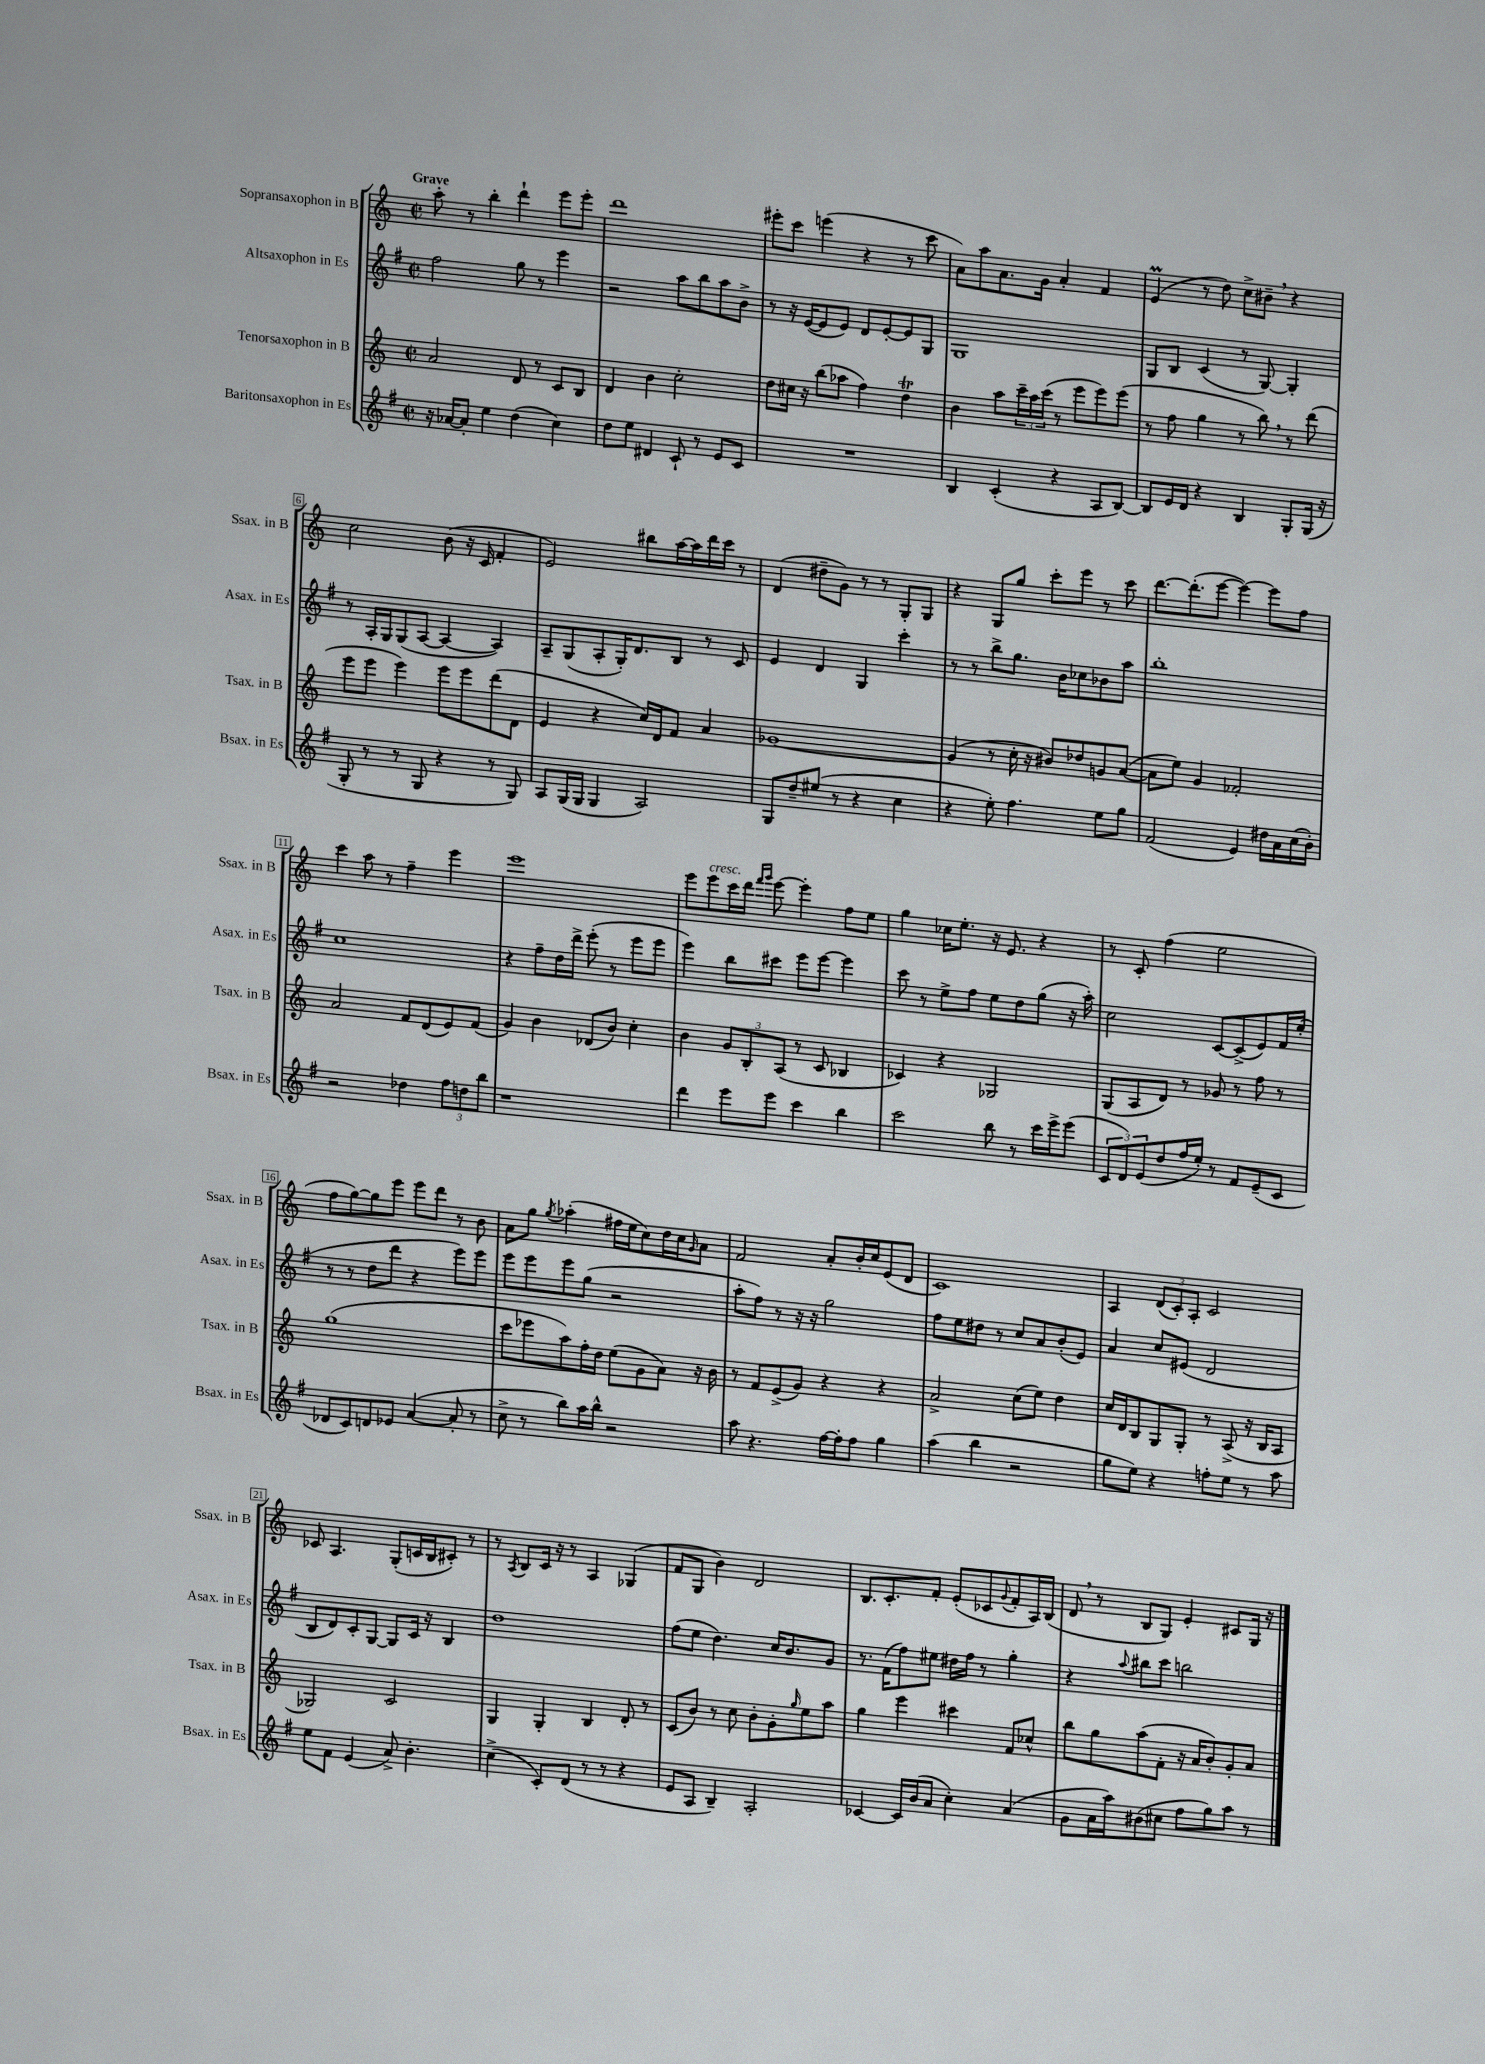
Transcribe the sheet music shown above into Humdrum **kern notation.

**kern	**kern	**kern	**kern
*staff4	*staff3	*staff2	*staff1
*clefG2	*clefG2	*clefG2	*clefG2
*k[f#]	*k[]	*k[f#]	*k[]
*M2/2	*M2/2	*M2/2	*M2/2
*met(c|)	*met(c|)	*met(c|)	*met(c|)
16r	2a/	2ff#\	8aa'\
[16a-/LK	.	.	.
8a-'/]J	.	.	8r
4ee\	.	.	4bb'\
(4dd\	8d/	8gg\	4ddd`\
.	8r	8r	.
4cc\)	8c/L	4eee\	8eee\L
.	8B/J	.	8eee'\J
=	=	=	=
8dd\L	4d/	2r	1ddd
8ee\J	.	.	.
4d#/	4b\	.	.
8c`/	2cc'\	8aa\L	.
8r	.	8bb\	.
8e/L	.	8aa\	.
8c/J	.	8b^\J	.
=	=	=	=
1r	8dd\L	8r	8eee#'\L
.	16cc#\Jk	16r	8ccc\J
.	16r	([16e/LK	.
.	(8bb\L	8e/]	(4eee\
.	8aa-\J	8e/J)	.
.	4ff\)	8d/L	4r
.	.	[8e'/	.
.	4dd\	8e/]	8r
.	.	8G/J	8ccc\
=	=	=	=
4B/	4b\	1G	8a\L)
.	.	.	8aa\
(4c'/	8aa\L	.	8.a\
.	24ccc~\L	.	.
.	24aa\	.	.
.	.	.	16g\Jk
.	(24ccc\JJ	.	.
4r	8r	.	4a'/
.	8eee\L	.	.
8A/L	8eee\)	.	4f/
[8B/J)	(8eee\J	.	.
=	=	=	=
8B/]L	8r	8G/L	(4e/
16e/L	8ff\	8B/J	.
16d/JJ	.	.	.
4r	4gg\	(4c/	8r
.	.	.	8dd\)
4B/	8r	8r	8cc^\L
.	8bb\)	[8G/)	8b#~\J
8G'/L	8r	4G'/]	4r
(16G/Jk	(8ddd\	.	.
16r	.	.	.
=	=	=	=
8G'/	8eee\L	8r	2cc\
8r	8eee\J	16A'/LL	.
.	.	16G/J	.
8r	4eee\)	(8G/	.
8G/	.	[8A/J	.
4r	8eee\L	4A/_	(8b\
.	8eee\	.	16r
.	.	.	16c/
8r	(8ddd\	4A/])	4f'/
8G/)	8d\J	.	.
=	=	=	=
8A/L	4e/	8A~/L	2e/)
(16G/L	.	(8G/	.
16G/JJ	.	.	.
4G/	4r	8A'/	.
.	.	16G'/K)	.
.	.	8.d/	.
2A/)	16cc/LL)	.	8bb#\L
.	16d/J	.	.
.	8f/J	8B/J	[16aa\L
.	.	.	16aa\]
.	4a/	8r	16ddd\
.	.	.	16ccc\JJ
.	.	8c/	8r
=	=	=	=
8G/L	[1g-	4e/	(4d/
8dd~/	.	.	.
(8ee#/J	.	4d/	8dd#~\L
8r	.	.	8g\J)
4r	.	4G/	8r
.	.	.	8r
4cc\	.	4ccc'\	8G'/L
.	.	.	8G/J
=	=	=	=
4r	(4g-/]	8r	4r
.	.	8r	.
8ee'\)	8r	8bb^\L	8G/L
4.ff#\	16cc'\	8.gg\J	8gg/J
.	16r	.	.
.	8b#/L)	.	8ccc'\L
.	.	16b\LK	.
.	8dd-/	8cc-\	8eee\J
8ee\L	8g/	8b-\	8r
8gg\J	([8a/J	8aa\J	8ccc\
=	=	=	=
(2f#/	8a\]L	1bb'	[8.ddd\L
.	8ee\J)	.	.
.	.	.	(8.ddd'\]
.	4g/	.	.
.	.	.	[8eee\J
4e/)	2f-'/	.	4eee\_)
16dd#\LL	.	.	8eee\]L
16a\	.	.	.
(16cc\	.	.	8ff\J
16b'\JJ)	.	.	.
=	=	=	=
2r	2a/	1cc	4ccc\
.	.	.	8aa\
.	.	.	8r
4dd-\	8f/L	.	4ff~\
.	(8d/	.	.
12ff#\L	8e/)	.	4eee\
12dd\	.	.	.
.	(8f/J	.	.
12bb\J	.	.	.
=	=	=	=
1r	4g/)	4r	1eee
.	4b\	8ff#~\L	.
.	.	16dd\L	.
.	.	16ddd^\JJ	.
.	(8d-/L	(8eee'\	.
.	8b/J)	8r	.
.	4cc'\	8eee\L	.
.	.	8eee\J	.
=	=	=	=
4ddd\	4b\	4eee\)	8eee\L
.	.	.	8eee\
8eee\L	12g/L	8bb\L	16ccc\L
.	.	.	16ddd\JJ
.	12B'/	.	.
.	.	.	16qqfff/LL
.	.	.	16qqggg/JJ
8eee\J	.	8ccc#\J	[8eee\
.	(12A/J	.	.
4ccc\	8r	8eee\L	4eee'\]
.	8c/	[8eee\J	.
4bb\	4B-/	4eee\]	8ff\L
.	.	.	8ee\J
=	=	=	=
2ccc\	4c-/)	8ccc\	4gg\
.	.	8r	.
.	4r	8ee^\L	16cc-\LK
.	.	.	8.ee'\J
.	.	8ff#\J	.
8bb\	2G-/	8ee\L	16r
.	.	.	8.e/
8r	.	8dd\	.
16ccc\LL	.	(8gg\J	4r
16eee^\J	.	.	.
(8eee\J	.	16r	.
.	.	16aa'\)	.
=	=	=	=
12c/L	(8G/L	2cc\	8r
12d/)	.	.	.
.	8A/	.	8c'/
(12e/	.	.	.
8dd/	8d/J)	.	(4ff\
16ff#/L	8r	.	.
16ee'/JJ)	.	.	.
8r	8g-/	[8c/L	2ee\
8f#/L	8r	(8c^/]	.
(8e~/	8ff\	8e/)	.
8c/J	8r	16f#/L	.
.	.	(16ee'/JJ	.
=	=	=	=
8d-/L	(1gg	8r	8ff\L
8c/)	.	8r	[8gg\)
8d/	.	8dd\L	8gg\]
8e-/J	.	8ddd\J	8eee\J
([4a/	.	4r	8eee\L
.	.	.	8ddd\J
8a'/]	.	8eee\L)	8r
8r	.	8eee\J	8b\
=	=	=	=
8cc^\	8ccc\L	8eee\L	8a\L
8r	8eee-\	8eee\	8gg\J
.	.	.	8qgg/
8bb\L)	8aa\)	8eee\	(4aa-'\
16aa\L	16ff'\L	(8gg\J	.
16bb^^\JJ	16dd\JJ	.	.
2r	(8ee\L	2r	16ff#\LL
.	.	.	16ee\J
.	8g\	.	8cc\)
.	8a\J)	.	16dd\L
.	.	.	16cc\J
.	.	.	16qqg/
.	16r	.	8a\J
.	16b\	.	.
=	=	=	=
8aa\	8r	8aa'\L	2f/
4.r	8f/L	8ff#\J)	.
.	(8e^/	8r	.
.	8g/J)	16r	.
.	.	16r	.
[16ff#\LL	4r	2gg\	8a'/L
16ff#'\]J	.	.	.
8ff#\J	.	.	16b'/L
.	.	.	16cc/J
4gg\	4r	.	(8e/
.	.	.	8d/J
=	=	=	=
(4aa\	2a^/	8ff#\L	1c)
.	.	8ee\	.
4bb\	.	8dd#\J	.
.	.	8r	.
2r	(8cc\L	8cc/L	.
.	8ee\J)	8a/	.
.	4dd\	(8b'/	.
.	.	8e/J)	.
=	=	=	=
8gg\L	16cc/LL	4a/	4A/
.	16d/J	.	.
8ee\J)	8B/	.	.
4r	8G/	8cc/L	(12d/L
.	.	.	12c'/)
.	8G'/J	(8e#/J	.
.	.	.	12A'/J
8ff'\L	8r	2d/	2c/
8ee\J	(8A^/	.	.
8r	16r	.	.
.	16B/LK	.	.
8aa\	8A/J	.	.
=	=	=	=
8ee\L	2G-/)	8B/L	8c-/
8f#\J	.	8d/)	4.A/
(4e/	.	8c'/	.
.	.	[8G/J	.
8a^/)	2c/	8G/]L	(8G'/L
4.b'\	.	16c/Jk	16c/L
.	.	16r	16B/J
.	.	4B/	8c#'/J)
.	.	.	8r
=	=	=	=
(4cc^\	4G/	1dd	8r
.	.	.	8qA/
.	.	.	8B/L
8c'/L)	4G'/	.	16c/Jk
.	.	.	16r
(8d/J	.	.	8r
8r	4B/	.	4A/
8r	.	.	.
4r	8d'/	.	(4G-/
.	8r	.	.
=	=	=	=
8e/L	(8c/L	(8ff#\L	8f/L
8A/J	8b/J)	8ee\J	8G/J
4B~/)	8r	4.dd\)	4b\)
.	8cc\	.	.
2A'/	8b'\L	.	2d/
.	8g'\	16cc/LK	.
.	.	8.b/	.
.	16qqgg/	.	.
.	8ee\	.	.
.	8aa\J	8g/J	.
=	=	=	=
[4c-/	4gg\	8.r	8.B/L
.	.	(16f#\LK	8.c'/
16c-/]LL	4eee\	8ff#\)	.
(16b/J	.	.	.
8a/J	.	8ee#\J	8f'/J
4cc'\)	4ccc#\	16dd#\LL	(8e'/L
.	.	16ff#\JJ	.
.	.	8r	8c-/
.	.	.	8qqg/
(4a/	8f/L	4gg'\	8f'/
.	8cc-^^/J	.	16A/L)
.	.	.	(16B/JJ
=	=	=	=
8g\L	8bb\L	4r	8d/
16a\L	8gg\	.	8r
16aa\J)	.	.	.
.	.	8qqaa/	.
(8b#\	(8aa\	8bb#\L	8B/L
8cc#\J	8f'\J	8ccc\J	8G/J)
8ff#\L	16r	2bb\	4e'/
.	16a/LK	.	.
8gg\)	8b'/)	.	.
8aa\J	8g'/	.	8c#/L
8r	8a/J	.	16G/Jk
.	.	.	16r
==	==	==	==
*-	*-	*-	*-
